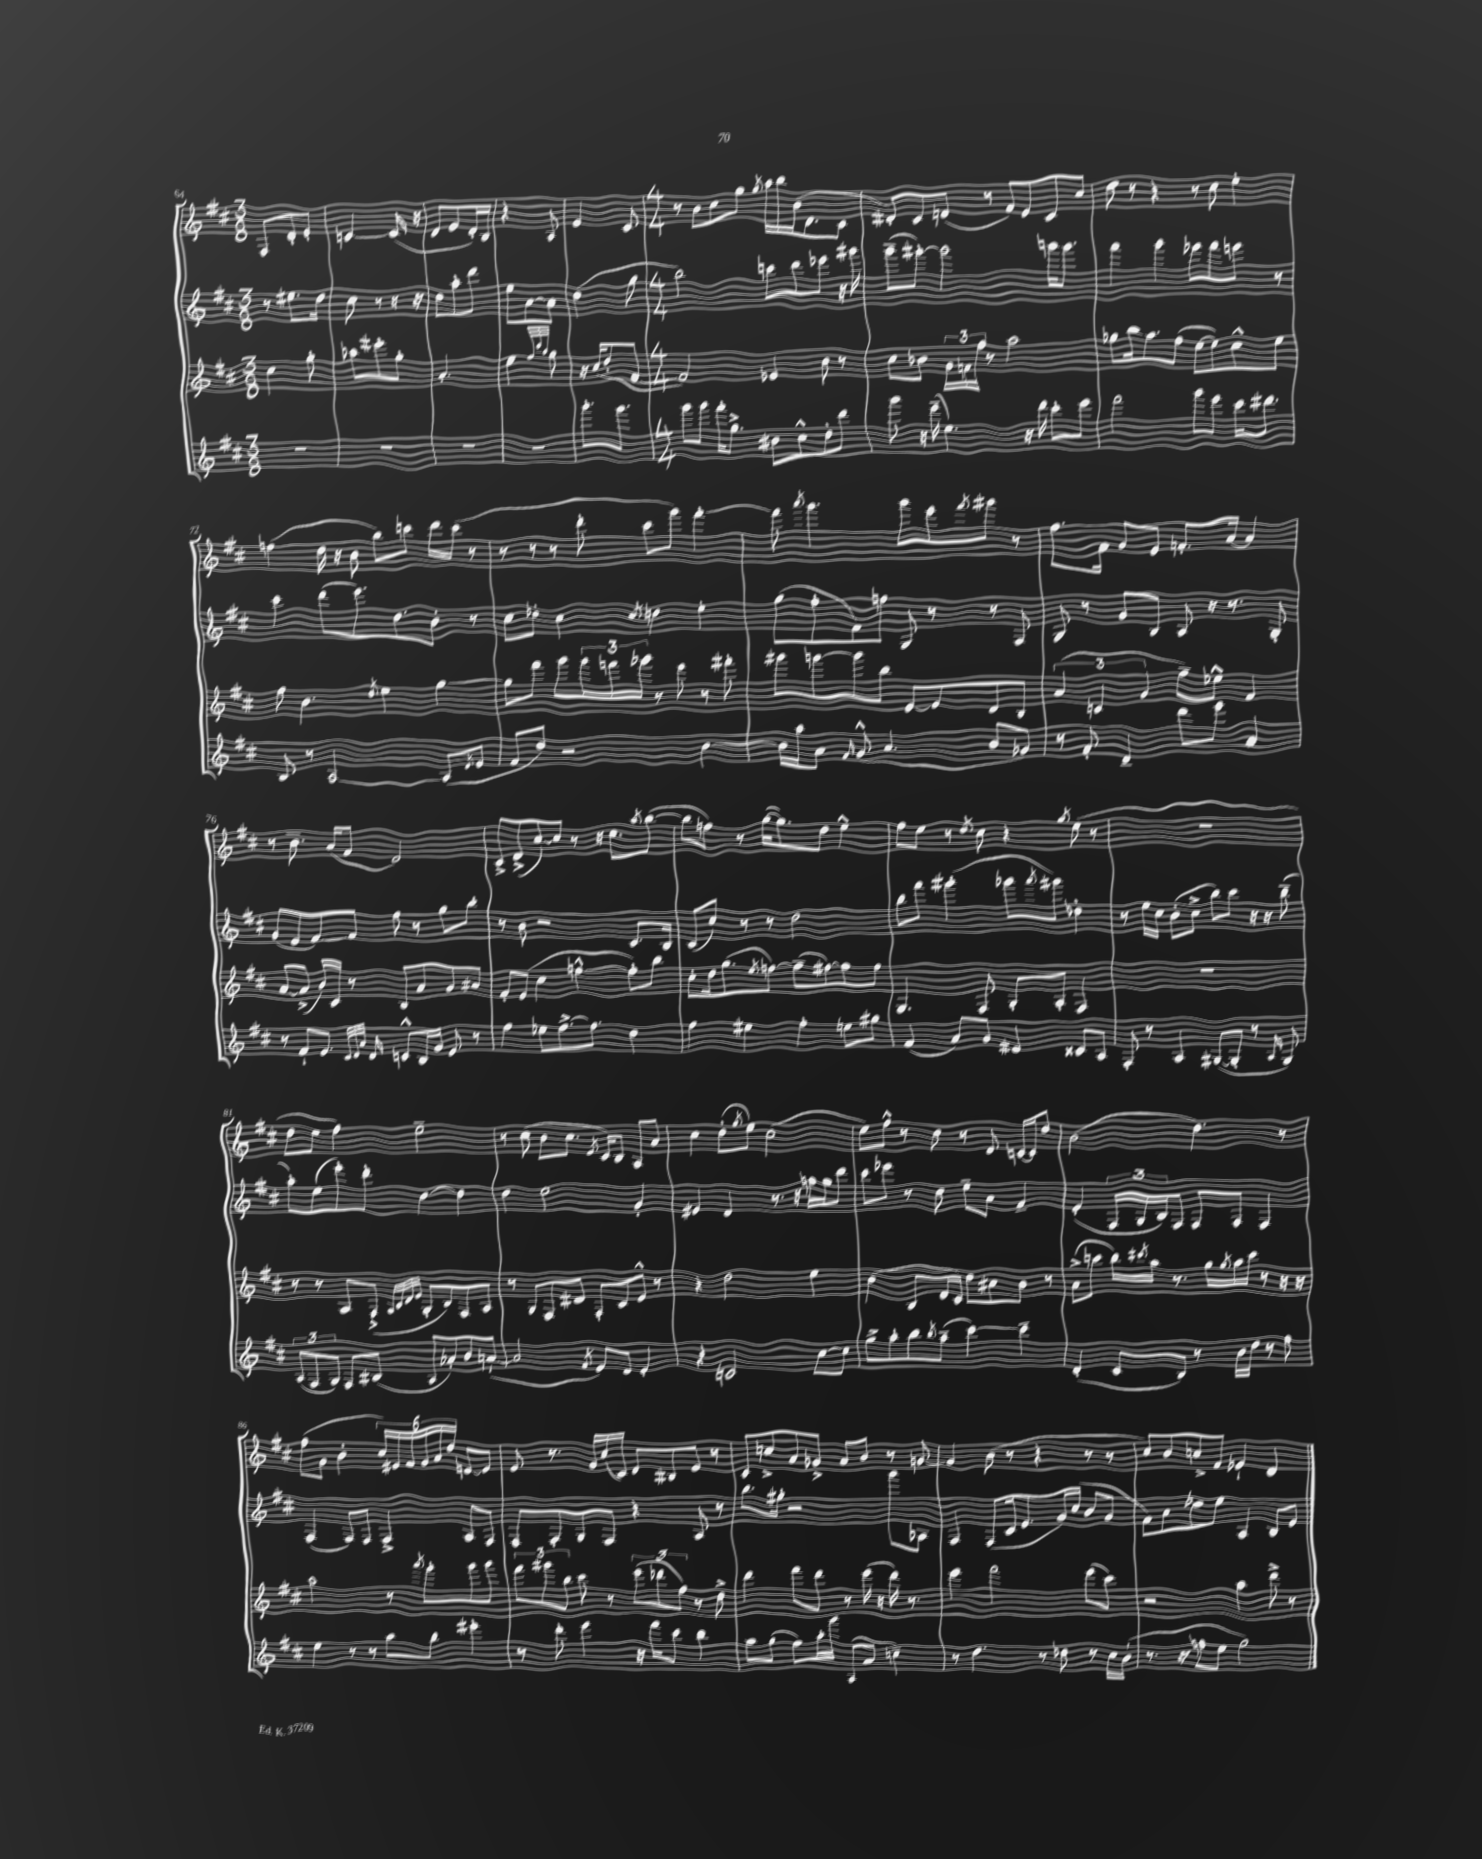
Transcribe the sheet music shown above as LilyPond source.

<<
\new StaffGroup <<
\new Staff = "s0" {
    \clef treble \key d \major \numericTimeSignature \time 3/8
    fis8 d'8-. e'8-. |
    c'4~ c'16( r16 |
    d'8 e'8 d'16-.) b16 |
    r4 a8 |
    e'4 cis'8 |
    \numericTimeSignature \time 4/4 r8 b'8 cis''8 g''8 \acciaccatura { g''8 } a''16 b''16 b'16( d'8. cis'8 |
    dis'8-.) cis'8 d'8( r8 fis'8) e'8 cis'8 cis''8 |
    d''8 r8 r4 r8 cis''8 e''4-. |
    f''4( d''16 r16 b'8 b''8) c'''8 d'''16 c'''16( r8 |
    r8 r8 r8 d'''8-. cis'''8 g'''8) fis'''4~-. |
    fis'''8 \acciaccatura { a'''8 } g'''4. g'''8 e'''8 \acciaccatura { fis'''8 } gis'''8 r8 |
    fis''8. fis'16 g'8 e'8 f'8.-. a'16~ a'4 |
    r8 b'8.-- a'16( fis'8 d'2) |
    cis'8-> d'8->( cis''8~) cis''8 r8 r16 cis''8. \acciaccatura { a''8 } b''8~( |
    b''8 f''8) r8 g''16~( g''8.) d''8 e''4-^ |
    fis''8 e''8 r8 \acciaccatura { d''8 } cis''8 r4 \acciaccatura { g''8 } e''8( r8 |
    R1 |
    d''8 e''8 fis''4) e''2-- |
    r8 cis''8( b'8 cis''8. \acciaccatura { e'8 } cis'16) b8 a8 a'8 |
    cis''4 d''8-.( \acciaccatura { g''8 } e''8) cis''2( |
    e''8) fis''8-^ r8 d''8 r8 d'8 c'16~ c'16 d''8 |
    b'2( d''4.) r8 |
    fis''8( g'8 b'4-. \tuplet 6/4 { cis''16) eis'16 fis'16 g'16 a'16 d''16 } e'8~ e'8 |
    e'8 r8. g'16 cis''16( cis'16) d'8 bis8 e'8 r8 |
    cis'8 c''8-> a'8 ges'8-> a'8 b'8 r8 g'8~ |
    g'4 b'8( r8 r4 r8 r8 |
    cis''8) b'8 c''8-> fis'8 ees'4-! d'4 \bar "|." |
}
\new Staff = "s1" {
    \clef treble \key d \major \numericTimeSignature \time 3/8
    r8 eis''8. d''16 |
    cis''8 r8 r16 r16 |
    d''8 a''8-. d'''8 |
    e''8 a'8~ a'8 |
    d''4( g''8 |
    \numericTimeSignature \time 4/4 b''2) c'''8 d'''8 ees'''8 r16 gis'''16 |
    g'''8--( gis'''8~-.) gis'''2 g'''16 g'''8. |
    fis'''4 g'''4 ees'''8 fis'''8 e'''8 r8 |
    cis'''4 d'''8( e'''8.) d''8. b'8-. r8 |
    cis''8 des''8-. cis''4 \acciaccatura { cis''8 } d''4 e''4-. |
    g''8( fis''8-. fis'8) f''8 g8 r8 r8 fis8 |
    g8 r8 g'8 b8 a8 r16 r8. g8-. |
    g'8( e'8 fis'8~) fis'8 fis''8 r8 g''8 b''8-. |
    r8 b'8 r2 cis'8. b16 |
    cis'8( cis''8) r8 r8 d''2 |
    b''8 fis'''8 gis'''4-.( ges'''8 \acciaccatura { a'''8 } gis'''8) des''4-. |
    r8 e''16 cis''16 b'8-.( cis''8-> b''8) cis'''8 r16 r16 b''8--( |
    a''8-.) e''8( e'''8-.) d'''8-. d''4~ d''4 |
    d''4 e''2 g'4-. |
    eis'4 d'4 r8. r16 f''16 g''16 d'''8 |
    cis'''8 ees'''8 r8 d''8 e''8-- a'8 fis'4-- |
    e'4-.( \tuplet 3/2 { fis16 g16 b16) } fis8 fis8 fis8 fis4 |
    fis4( fis8) fis8 fis4-> a8 fis8 |
    fis8 fis8-. g8 fis8 r4 a8 r8 |
    b''8. gis''16-. r2 g'''8 aes8 |
    fis4 fis8( cis'16 e'8. g'16) cis''16( b'8 g'8 |
    fis'8) a'8 des''8 e''8 a4 b8 e'8 \bar "|." |
}
\new Staff = "s2" {
    \clef treble \key d \major \numericTimeSignature \time 3/8
    cis''4 g''8-. |
    aes''8 eis'''8-. g''8-. |
    a'4.-. |
    e''4 \grace { fis''32 cis'''32 a''32 } g''8 |
    r16 cis''16( d''8-. fis'8~ |
    \numericTimeSignature \time 4/4 fis'2) ees'4 b'8 r8 |
    cis''8 bes'8 \tuplet 3/2 { g'16 f'16 fis''16 } r8 a''2 |
    ges''8 b''16 a''8. fis''8( e''8~ e''8) cis''8-^ e''8 |
    fis''8 b'4. \acciaccatura { d''8 } e''4 g''4~ |
    g''8 fis'''8 g'''8 \tuplet 3/2 { g'''16 f'''16 ges'''16 } r8 e'''8 r8 fis'''8-. |
    gis'''8 g'''8~ g'''8 b''8 e'8~ e'8 d'8 b8 |
    \tuplet 3/2 { a'4( c'4 g'4 } fis''8--) ees''8-^ fis'4 |
    a'8~ a'8->( b'16) cis'16 r8 b8 a'8 g'8 ais'8 |
    fis'8-. e'8( cis''4 f''4~-^ f''8-.) b''8 |
    cis''8-. d''16 g''8.( \acciaccatura { e''8 } f''8~) f''8--( fis''8~) fis''8 fis''8 |
    g4. fis8 g8-. a8-. fis4 |
    R1 |
    r8 r8 a8 fis8->( \grace { a32 cis'32 d'32 e'32 } g8-. b8) fis8 a8 |
    r8 g8 fis8 dis'8 fis8-. cis'8 e'8-^ r8 |
    r4 d''2 e''4 |
    b'4( b8 d'16 cis'16) d''8 ais'8 b'8 r8 |
    a'8->( c'''8 b''16) \acciaccatura { cis'''8 } a''16 r8. g''16 \acciaccatura { g''8 } a''16 cis'''16 r8 r16 r16 |
    a''2 r8 \acciaccatura { a'''8 } g'''8-. g'''8 g'''8 |
    \tuplet 3/2 { fis'''8 gis'''8 b''8 } cis'''8 r8 \tuplet 3/2 { e'''8( des'''8 fis''8) } r8 d''8-> |
    d'''4 fis'''8 d'''8 r8 e'''16( r16 d'''16) r8. |
    e'''4 fis'''2 e'''8( cis'''8) |
    r2 a''4 d'''8-> r8 \bar "|." |
}
\new Staff = "s3" {
    \clef treble \key d \major \numericTimeSignature \time 3/8
    R4. |
    R4. |
    R4. |
    R4. |
    g'''8.-. g'''8. |
    \numericTimeSignature \time 4/4 g'''8 g'''8 fis'''16-. g''8.-> bis'8 cis''8-^ d''8-. d'''8 |
    g'''8 r16 e'''16--( e''4.) r16 d'''16 cis'''8-. e'''8 |
    fis'''2 g'''8 e'''8 cis'''16 dis'''8. |
    b8 r8 a2~ a8( \acciaccatura { d'8 } e'8 |
    fis'8 d''8) r2 b'4~ |
    b'16 a''16 a'8 \grace { fis'16 } g'8-^( a'4. b'8 ges'8) |
    r8 fis'8-. d'4-- d'''8 e'''8 a'4 |
    r8 fis'8-! e'8. \grace { cis'32 d'32 a'32 } d'16 c'8-^ b16 g'16 e'8 r8 |
    fis''4 ees''8 fis''8.~-> fis''8. d''4 |
    fis''4 eis''4 fis''4-. e''8 gis''8 |
    fis'4( a'8) g'8 eis'4 cisis'8 a8 |
    fis8-. r8 a4 gis8~( gis8-. r8 \grace { a16 } gis8) |
    \tuplet 3/2 { a8( fis8 g8) } fis8 bis8( a8 aes'8-.) b'8 a'8~-!( |
    a'2 \acciaccatura { fis'8 } e'8) d'8 e'4-. |
    r4 c'2 cis''8~ cis''8 |
    g''8-> a''8-. b''8 \acciaccatura { b''8 } a''8--( cis'''4~) cis'''4-- |
    d'4-.( cis'8 b8) r8 b'16 d''16 r8 fis''8 |
    e''4 r8 r8 a''8 b''8 eis'''4-. |
    r8 d'''8-. e'''4 r16 fis'''16 cis'''8 b''4 |
    a''8 g''8( fis''8) a''16-. g'''16 a8( a'8 c''4--) |
    r8 d''4. r8 des''8 r8 cis''16 b'16-!( |
    r8. r16 f''8 e''8 g''2) \bar "|." |
}
>>
>>
\layout { \context { \Score currentBarNumber = #64 } }
